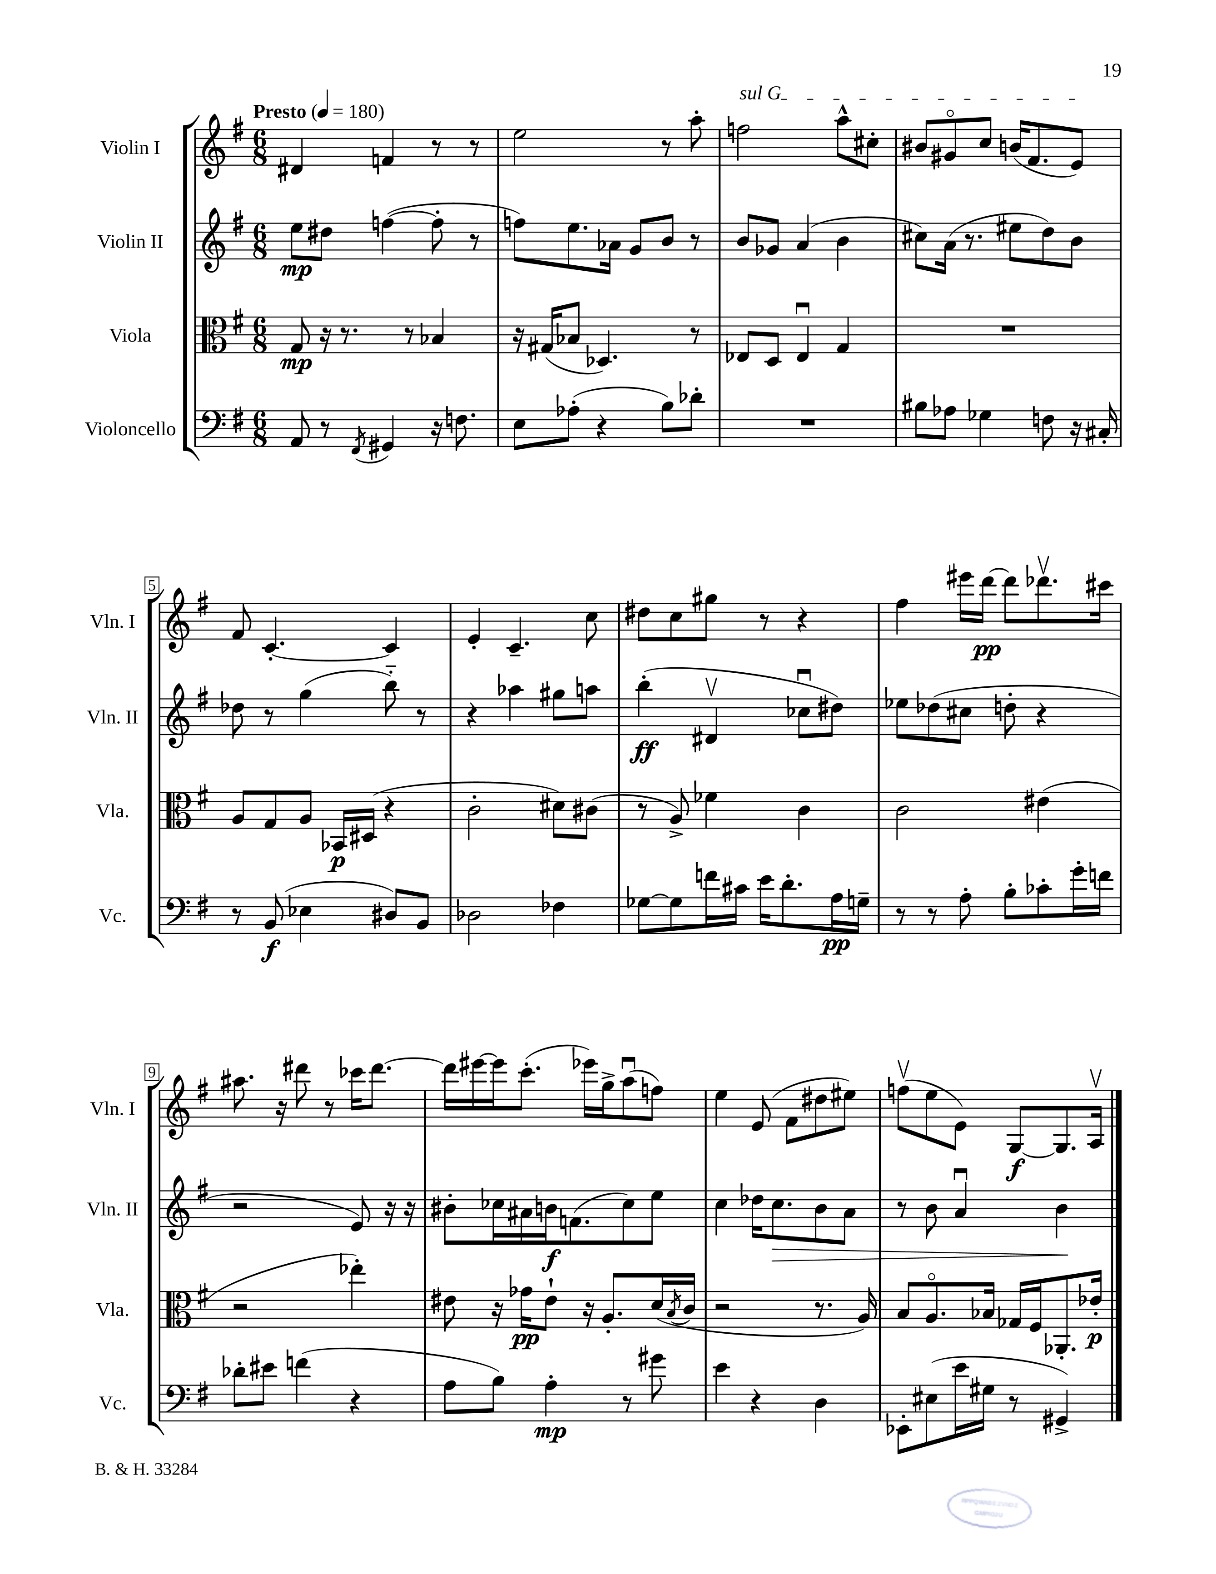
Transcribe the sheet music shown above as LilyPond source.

<<
\new StaffGroup <<
\new Staff = "s0" \with { instrumentName = "Violin I" shortInstrumentName = "Vln. I" } {
    \clef treble \key g \major \numericTimeSignature \time 6/8 \tempo "Presto" 4 = 180
    dis'4 f'4 r8 r8 |
    e''2 r8 a''8-. |
    \once \override TextSpanner.bound-details.left.text = \markup { \italic "sul G" } f''2\startTextSpan a''8-^ cis''8-. |
    bis'8 gis'8\flageolet c''8 b'16( fis'8. e'8\stopTextSpan) |
    fis'8 c'4.~-. c'4 |
    e'4-. c'4.-- c''8 |
    dis''8 c''8 gis''8 r8 r4 |
    fis''4 eis'''16 d'''16~\pp d'''8 des'''8.\upbow cis'''16 |
    ais''8. r16 dis'''8 r8 ces'''16 dis'''8.~ |
    dis'''16 eis'''16~ eis'''16 c'''8.-.( ees'''16) g''16-> a''8\downbow( f''8) |
    e''4 e'8( fis'8 dis''8 eis''8) |
    f''8\upbow( e''8 e'8) g8~\f g8. a16\upbow \bar "|." |
}
\new Staff = "s1" \with { instrumentName = "Violin II" shortInstrumentName = "Vln. II" } {
    \clef treble \key g \major \numericTimeSignature \time 6/8
    e''8\mp dis''8 f''4~( f''8-. r8 |
    f''8) e''8. aes'16 g'8 b'8 r8 |
    b'8 ges'8 a'4( b'4 |
    cis''8) a'16( r8. eis''8 d''8) b'8 |
    des''8 r8 g''4( b''8-_) r8 |
    r4 aes''4 gis''8 a''8 |
    b''4-.\ff( dis'4\upbow ces''8\downbow dis''8) |
    ees''8 des''8( cis''8 d''8-. r4 |
    r2 e'8) r16 r16 |
    bis'8-. ces''16 ais'16 b'16\f f'8.( ces''8) e''8 |
    c''4 des''16 c''8.\> b'8 a'8 |
    r8 b'8 a'4\downbow b'4\! \bar "|." |
}
\new Staff = "s2" \with { instrumentName = "Viola" shortInstrumentName = "Vla." } {
    \clef alto \key g \major \numericTimeSignature \time 6/8
    g8\mp r16 r8. r8 bes4 |
    r16 gis16( bes8 des4.) r8 |
    ees8 d8 ees4\downbow g4 |
    R2. |
    a8 g8 a8 bes,16\p dis16( r4 |
    c'2-. dis'8) cis'8( |
    r8 a8->) fes'4 c'4 |
    c'2 eis'4( |
    r2 ees''4-.) |
    eis'8 r16 ges'16\pp eis'8-! r16 a8.-. d'16( \acciaccatura { b8 } c'16 |
    r2 r8. a16) |
    b8 a8.\flageolet bes16 ges16 fis16 aes,8.-. ees'16-.\p \bar "|." |
}
\new Staff = "s3" \with { instrumentName = "Violoncello" shortInstrumentName = "Vc." } {
    \clef bass \key g \major \numericTimeSignature \time 6/8
    a,8 r8 \acciaccatura { fis,8 } gis,4 r16 f8. |
    e8 aes8-.( r4 b8) des'8-. |
    R2. |
    bis8 aes8 ges4 f8 r16 cis16-. |
    r8 b,8\f( ees4 dis8) b,8 |
    des2 fes4 |
    ges8~ ges8 f'16 cis'16 e'16 d'8.-. a16\pp g16-- |
    r8 r8 a8-. b8-. ces'8-. g'16-. f'16 |
    des'8-. eis'8 f'4( r4 |
    a8 b8) a4-.\mp r8 gis'8 |
    e'4 r4 d4 |
    ees,8-. eis8( e'16 gis16 r8 gis,4->) \bar "|." |
}
>>
>>
\layout { \context { \Score \override BarNumber.stencil = #(make-stencil-boxer 0.1 0.3 ly:text-interface::print) } }
